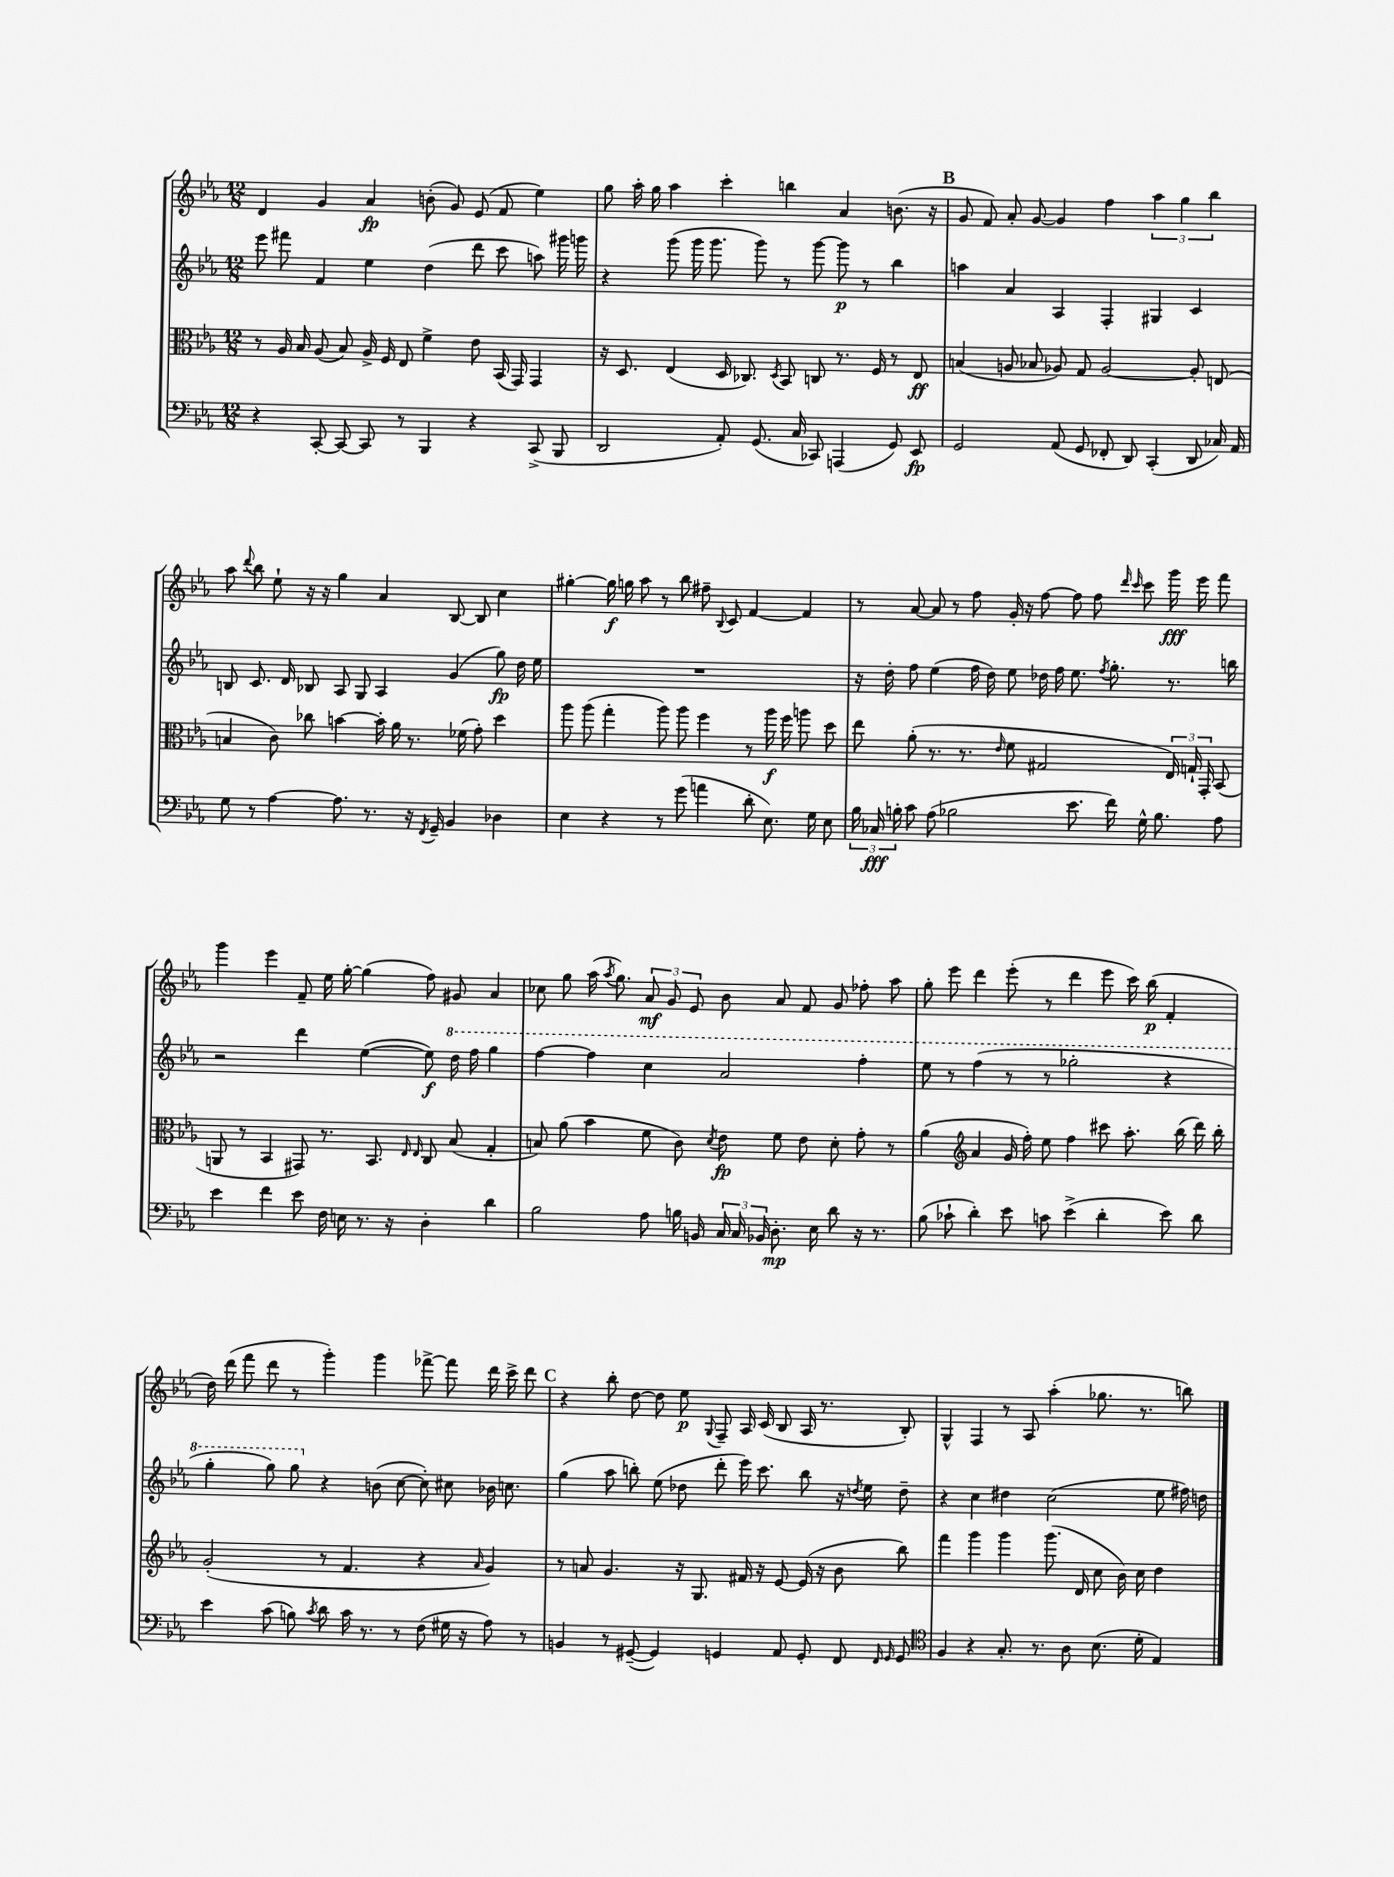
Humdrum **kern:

**kern	**kern	**kern	**kern
*staff4	*staff3	*staff2	*staff1
*clefF4	*clefC3	*clefG2	*clefG2
*k[b-e-a-]	*k[b-e-a-]	*k[b-e-a-]	*k[b-e-a-]
*M12/8	*M12/8	*M12/8	*M12/8
4r	8r	8eee-	4d
.	16A-	8fff#	.
.	16B-	.	.
[8CC'	(8A-	4f	4g
8CC_	8B-)	.	.
8CC]	16A-^	4ee-	4a-
.	16F	.	.
8r	8E-	.	.
4BBB-	4f^	(4dd	(8b'
.	.	.	8g)
4r	8e-	8ddd	(8e-
.	(16BB-	8ccc	8f
.	16GG)	.	.
(8CC^	4GG	8aa)	4ee-)
8BBB-	.	16ggg#	.
.	.	16ggg	.
=	=	=	=
2DD	16r	4r	8gg
.	8.D	.	.
.	.	.	16aa-'
.	.	.	16gg
.	(4E-	(8ggg	4aa-
.	.	16ggg	.
.	.	8.ggg	.
8AA-')	16D	.	4ccc'
.	8.C-)	.	.
(8.GG	.	8ggg)	.
.	8qD	.	.
.	8BB-	8r	4bb
16C	.	.	.
8CC-)	8C	[8ggg	.
(4AAA	8.r	8ggg]	4a-
.	.	8r	.
.	16F	.	.
8GG)	8r	4bb-	(8.b
8EE-	8E-	.	.
.	.	.	16r
=	=	=	=
2GG	(4B	4aa	8g
.	.	.	8f)
.	8A	4a-	8a-'
.	8B-	.	[8g
(8AA-	8A-)	4A-	4g]
8GG	8G	.	.
8FF-'	[2A-	4F'	4ff
8DD)	.	.	.
(4CC'	.	4G#	6aa-
.	.	.	6gg
8DD	8A-']	4c	.
.	.	.	6bb-
16C-)	(8E	.	.
16AA-	.	.	.
=	=	=	=
8G	4B	8B	8aa-
.	.	.	8qqddd
8r	.	8.c	8bb-
[4A-	8c)	.	8ee-`
.	.	16d	.
.	8cc-	8B-	16r
.	.	.	16r
8.A-]	[4b	8A-	4gg
.	.	8G	.
8.r	.	.	.
.	16b']	4A-	4a-
.	16a-	.	.
16r	8.r	.	.
8qFF	.	.	.
16GG~	.	.	.
4BB-	.	(4g	[8B-
.	(16f-	.	.
.	8g')	.	8B-]
4D-	4dd	8gg)	4cc
.	.	16dd	.
.	.	16ee-	.
=	=	=	=
4E-	8aa-	1.r	[4gg#'
.	(8aa-	.	.
4r	4gg'	.	16gg#]
.	.	.	16gg
.	.	.	8aa-
8r	8aa-)	.	8r
(8g	8aa-	.	8bb-
4a	4ff	.	8ff#~
.	.	.	8qqB-
.	.	.	8c
8d'	8r	.	[4f
8.E-)	16aa-	.	.
.	16ff	.	.
.	8aa	.	4f]
16G	.	.	.
8E-	8dd	.	.
=	=	=	=
24B-	8ee-	16r	8r
24C-	.	.	.
.	.	16dd'	.
24B'	.	.	.
8c	(8a-'	8ff	[8a-
(8A-	8.r	(4ee-	8a-]
2B-	.	.	8r
.	8.r	.	.
.	.	16ff	8ff
.	.	16dd)	.
.	16qqe-	.	.
.	8f	8ee-	16g'
.	.	.	16r
.	2G#	16dd-	[8ff
.	.	16ff	.
8.e-	.	8.ee-	8ff]
.	.	.	8ff
.	.	8qff	.
16f)	.	8.gg'	.
.	.	.	16qqddd
.	.	.	16qqccc
16G^^	.	.	8ccc
8.B-	.	.	.
.	24E-)	8.r	16ggg
.	24G`	.	.
.	.	.	16eee-
.	24GG'	.	.
8A-	(8BB-	.	8fff
.	.	16bb	.
=	=	=	=
4e-	8AA	2r	4ggg
.	8r	.	.
4f	4BB-	.	4eee-
8e-	8GG#)	4ddd	8f~
16F	8.r	.	16ee-
16E	.	.	[16gg'
8.r	.	([4ee-	(4gg]
.	8.BB-	.	.
16r	.	.	.
.	16qqE-	.	.
.	16qqE-	.	.
4D'	8C	8ee-])	8ff)
.	(8B-	16ddd	8g#
.	.	16fff	.
4d	4G'	4ggg	4a-
=	=	=	=
2B-	8B)	[4fff	8cc-
.	(8a-	.	8gg
.	4b-	4fff]	(16aa-
.	.	.	8qaa-
.	.	.	8.gg)
8A-	8f	4ccc	12a-
.	.	.	12g
16B	8c)	.	.
.	.	.	12e-
16BB	.	.	.
.	8qd	.	.
24C	8e-	2aa-	8b-
24C	.	.	.
24BB-	.	.	.
8.D'	8f	.	8a-
.	8e-	.	8f
16E-	.	.	.
8d	8d'	.	8g
16r	8g'	4fff'	8ff-'
8.r	.	.	.
.	8r	.	8aa-
=	=	=	=
(8B-	(4a-	8eee-	8gg'
8c-`	.	8r	8eee-
*	*clefG2	*	*
4d')	4a-	(4fff	4ddd
8e-	16g	8r	(8eee-'
.	16ff')	.	.
8c	8ee-	8r	8r
(4e-^	4ff	2ggg-'	4ddd
4d'	8ccc#	.	8eee-
.	8.aa-'	.	16ccc)
.	.	.	(16bb-
8e-)	.	4r	4f'
.	(16bb-	.	.
8d	16ddd)	.	.
.	16bb-'	.	.
=	=	=	=
4e-	(2g'	4ggg'	16dd)
.	.	.	(16ddd
.	.	.	8fff
(8c	.	8ggg)	8ddd
8B)	.	8ggg	8r
8qc	.	.	.
8d	8r	4r	4ggg')
16c	4.f	.	.
8.r	.	.	.
.	.	(8b	4ggg
8r	.	[8cc	.
(8F	4r	8cc'])	[8fff-^
16G#	.	8cc#	8fff-]
16r	.	.	.
.	16qqa-	.	.
8A-)	4g)	16b-	16ddd
.	.	8.cc	16ccc^
8r	.	.	8ddd
=	=	=	=
4BB	8r	(4gg	4r
.	8a	.	.
8r	4.g	8aa-	8bb-'
([8GG#~	.	8bb')	[8dd
4GG#])	.	(8ee-	8dd]
.	16r	8dd-	8ee-
.	8.G	.	.
.	.	.	8qqG
4GG	.	8ddd'	8F~
.	16f#	16eee-)	16A-
.	16r	8.ccc	(16c
8AA-	[8e-	.	8B-
8GG'	(16e-]	8bb	16A-
.	16r	.	8.r
8FF	8b-	16r	.
.	.	8qdd	.
.	.	16ee-	.
16qqFF	.	.	.
16qqGG	.	.	.
8GG	8bb-)	8dd~	8B-')
=	=	=	=
*clefC4	*	*	*
4F	4fff	4r	4G^^
4r	4ggg	4cc	4F
8.G'	4ggg	4dd#	8r
.	.	.	8A-
8.r	.	.	.
.	(8.ggg	(2cc	(4aa-'
8A-	.	.	.
.	16d	.	.
(8.B-	8cc	.	8.gg-
.	16b-)	.	.
16d'	16cc	.	8.r
4E-)	4dd	8ee-	.
.	.	16ff#)	8bb)
.	.	16dd	.
==	==	==	==
*-	*-	*-	*-
